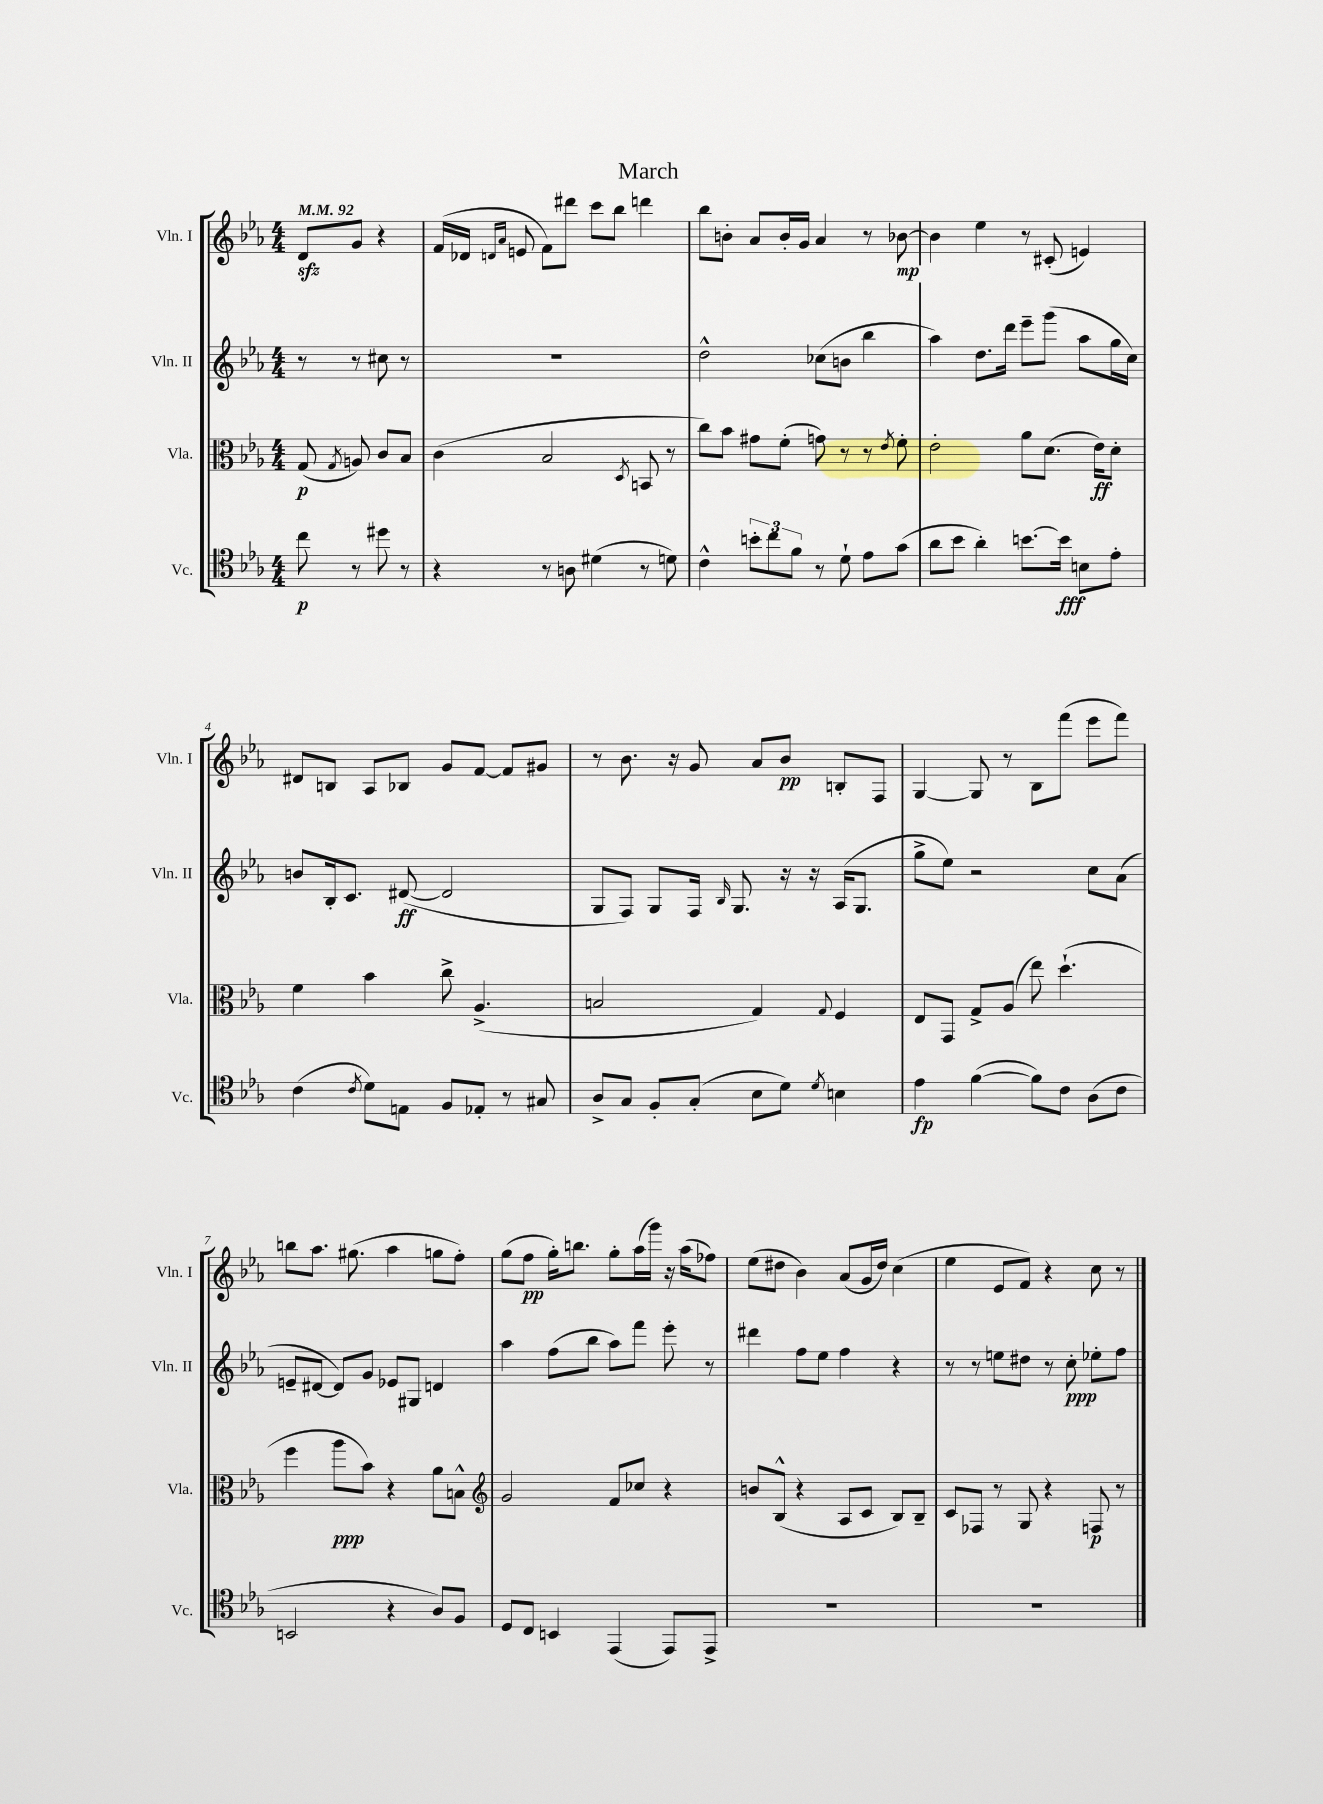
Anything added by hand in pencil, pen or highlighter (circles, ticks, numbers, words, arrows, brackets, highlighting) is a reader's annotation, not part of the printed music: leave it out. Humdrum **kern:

**kern	**dynam	**kern	**dynam	**kern	**dynam	**kern	**dynam
*part4	*part4	*part3	*part3	*part2	*part2	*part1	*part1
*staff4	*staff4	*staff3	*staff3	*staff2	*staff2	*staff1	*staff1
*I"Vc.	*	*I"Vla.	*	*I"Vln. II	*	*I"Vln. I	*
*I'Vc.	*	*I'Vla.	*	*I'Vln. II	*	*I'Vln. I	*
*clefC4	*	*clefC3	*	*clefG2	*	*clefG2	*
*k[b-e-a-]	*	*k[b-e-a-]	*	*k[b-e-a-]	*	*k[b-e-a-]	*
*M4/4	*	*M4/4	*	*M4/4	*	*M4/4	*
*MM92	*	*MM92	*	*MM92	*	*MM92	*
=	=	=	=	=	=	=	=
8cc\	p	(8G/	p	8r	.	8dzz/L	.
.	.	8qG/	.	.	.	.	.
8r	.	8An/)	.	8r	.	8g/J	.
8dd#X\	.	8c/L	.	8cc#X\	.	4r	.
8r	.	8B-/J	.	8r	.	.	.
=1	=1	=1	=1	=1	=1	=1	=1
4r	.	(4c\	.	1r	.	(16f/LL	.
.	.	.	.	.	.	16d-X/JJ	.
.	.	.	.	.	.	16qqdn/LL	.
.	.	.	.	.	.	16qqa-/JJ	.
.	.	.	.	.	.	8en/	.
8r	.	2B-/	.	.	.	8f\L)	.
8An\	.	.	.	.	.	8ddd#X\J	.
(4d#X\	.	.	.	.	.	8ccc\L	.
.	.	.	.	.	.	8bb-\J	.
.	.	8qD/	.	.	.	.	.
8r	.	8BBn/	.	.	.	4dddn\	.
8dn\)	.	8r	.	.	.	.	.
=2	=2	=2	=2	=2	=2	=2	=2
4c^^\	.	8cc\L)	.	2dd^^\	.	8bb-\L	.
.	.	8b-\J	.	.	.	8bn'\J	.
12bn'\L	.	8g#X\L	.	.	.	8a-/L	.
12cc\	.	.	.	.	.	.	.
.	.	(8f'\J	.	.	.	16b'/L	.
12f\J	.	.	.	.	.	.	.
.	.	.	.	.	.	16g/JJ	.
8r	.	8gn\)	.	(8cc-X\L	.	4a-/	.
8d`\	.	8r	.	8bn\J	.	.	.
8e-\L	.	8r	.	4bb-\	.	8r	.
.	.	8qe-/	.	.	.	.	.
(8g\J	.	8f'\	.	.	.	[8b-X\	mp
=3	=3	=3	=3	=3	=3	=3	=3
8a-\L	.	2e-'\	.	4aa-\)	.	4b-\]	.
8b-\J	.	.	.	.	.	.	.
4a-'\)	.	.	.	8.dd\L	.	4ee-\	.
.	.	.	.	16ddd\Jk	.	.	.
[8.bn\L	.	8a-\L	.	8eee-~\L	.	8r	.
.	.	(8.d\J	.	(8ggg\J	.	(8c#X'/	.
16b\Jk]	fff	.	.	.	.	.	.
8Bn\L	.	.	.	8aa-\L	.	4en/)	.
.	.	16e-\KL)	ff	.	.	.	.
8e-'\J	.	8d'\J	.	16gg\L	.	.	.
.	.	.	.	16cc\JJ)	.	.	.
!!LO:LB:g=z
=4	=4	=4	=4	=4	=4	=4	=4
(4c\	.	4f\	.	8bn/L	.	8d#X/L	.
.	.	.	.	16B-'/k	.	8Bn/J	.
.	.	.	.	8.c/J	.	.	.
8qc/	.	.	.	.	.	.	.
8d\L)	.	4b-\	.	.	.	8A-/L	.
8En\J	.	.	.	([8d#X/	ff	8B-X/J	.
8F/L	.	8cc^\	.	2d#/]	.	8g/L	.
8E-X'/J	.	(4.A-^/	.	.	.	[8f/J	.
8r	.	.	.	.	.	8f/L]	.
8G#X/	.	.	.	.	.	8g#X/J	.
=5	=5	=5	=5	=5	=5	=5	=5
8A-^/L	.	2Bn/	.	8G/L	.	8r	.
8G/J	.	.	.	8F/J)	.	8.b-\	.
8F'/L	.	.	.	8G/L	.	.	.
.	.	.	.	.	.	16r	.
(8G'/J	.	.	.	16F/Jk	.	8g/	.
.	.	.	.	16qqB-/	.	.	.
.	.	.	.	8.G/	.	.	.
8B-\L	.	4G/)	.	.	.	8a-/L	.
8d\J)	.	.	.	16r	.	8b-/J	pp
.	.	.	.	16r	.	.	.
8qd/	.	8qqG/	.	.	.	.	.
4Bn\	.	4F/	.	(16A-/KL	.	8Bn'/L	.
.	.	.	.	8.G/J	.	.	.
.	.	.	.	.	.	8F/J	.
=6	=6	=6	=6	=6	=6	=6	=6
4e-\	fp	8E-/L	.	8gg^\L	.	[4G/	.
.	.	8GG/J	.	8ee-\J)	.	.	.
([4f\	.	8G^/L	.	2r	.	8G/]	.
.	.	(8A-/J	.	.	.	8r	.
8f\L])	.	8ee-\)	.	.	.	8B-\L	.
8c\J	.	(4.dd`\	.	.	.	(8fff\J	.
(8A-\L	.	.	.	8cc\L	.	8eee-\L	.
8c\J	.	.	.	(8a-\J	.	8fff\J)	.
!!LO:LB:g=z
=7	=7	=7	=7	=7	=7	=7	=7
2BBn/	.	4ff\	.	8en~/L	.	8bbn\L	.
.	.	.	.	[8d#X/J	.	8.aa-\J	.
.	.	8aa-\L	ppp	8d#/L])	.	.	.
.	.	.	.	.	.	(8.gg#X\	.
.	.	8b-\J)	.	8g/J	.	.	.
4r	.	4r	.	8e-X/L	.	4aa-\	.
.	.	.	.	8G#X/J	.	.	.
8A-/L)	.	8a-\L	.	4dn/	.	8ggn\L	.
8F/J	.	8Bn^^\J	.	.	.	8ff'\J)	.
=8	=8	=8	=8	=8	=8	=8	=8
*	*	*clefG2	*	*	*	*	*
8D/L	.	2g/	.	4aa-\	.	(8gg\L	.
8C/J	.	.	.	.	.	8ff\J	pp
4BBn/	.	.	.	(8ff\L	.	16gg'\KL)	.
.	.	.	.	.	.	8.bbn\J	.
.	.	.	.	8bb-\J	.	.	.
(4EE-/	.	8f/L	.	8aa-\L)	.	8gg'\L	.
.	.	8cc-X/J	.	8fff\J	.	(16aa-\L	.
.	.	.	.	.	.	16ggg\JJ)	.
8EE-/L)	.	4r	.	8eee-'\	.	16r	.
.	.	.	.	.	.	(16aa-\KL	.
8EE-^/J	.	.	.	8r	.	8ff-X\J)	.
=9	=9	=9	=9	=9	=9	=9	=9
1r	.	8bn/L	.	4ddd#X\	.	(8ee-\L	.
.	.	(8B-^^/J	.	.	.	8dd#X\J	.
.	.	4r	.	8ff\L	.	4b-\)	.
.	.	.	.	8ee-\J	.	.	.
.	.	8A-/L	.	4ff\	.	(8a-/L	.
.	.	8c/J	.	.	.	16g/L	.
.	.	.	.	.	.	16dd#/JJ)	.
.	.	8B-/L)	.	4r	.	(4cc\	.
.	.	8B-~/J	.	.	.	.	.
=10	=10	=10	=10	=10	=10	=10	=10
1r	.	8c/L	.	8r	.	4ee-\	.
.	.	8F-X/J	.	8r	.	.	.
.	.	8r	.	8een\L	.	8e-/L	.
.	.	8G/	.	8dd#X\J	.	8f/J)	.
.	.	4r	.	8r	.	4r	.
.	.	.	.	8cc'\	ppp	.	.
.	.	8Fn/	p	8ee-X'\L	.	8cc\	.
.	.	8r	.	8ff\J	.	8r	.
==	==	==	==	==	==	==	==
*-	*-	*-	*-	*-	*-	*-	*-
